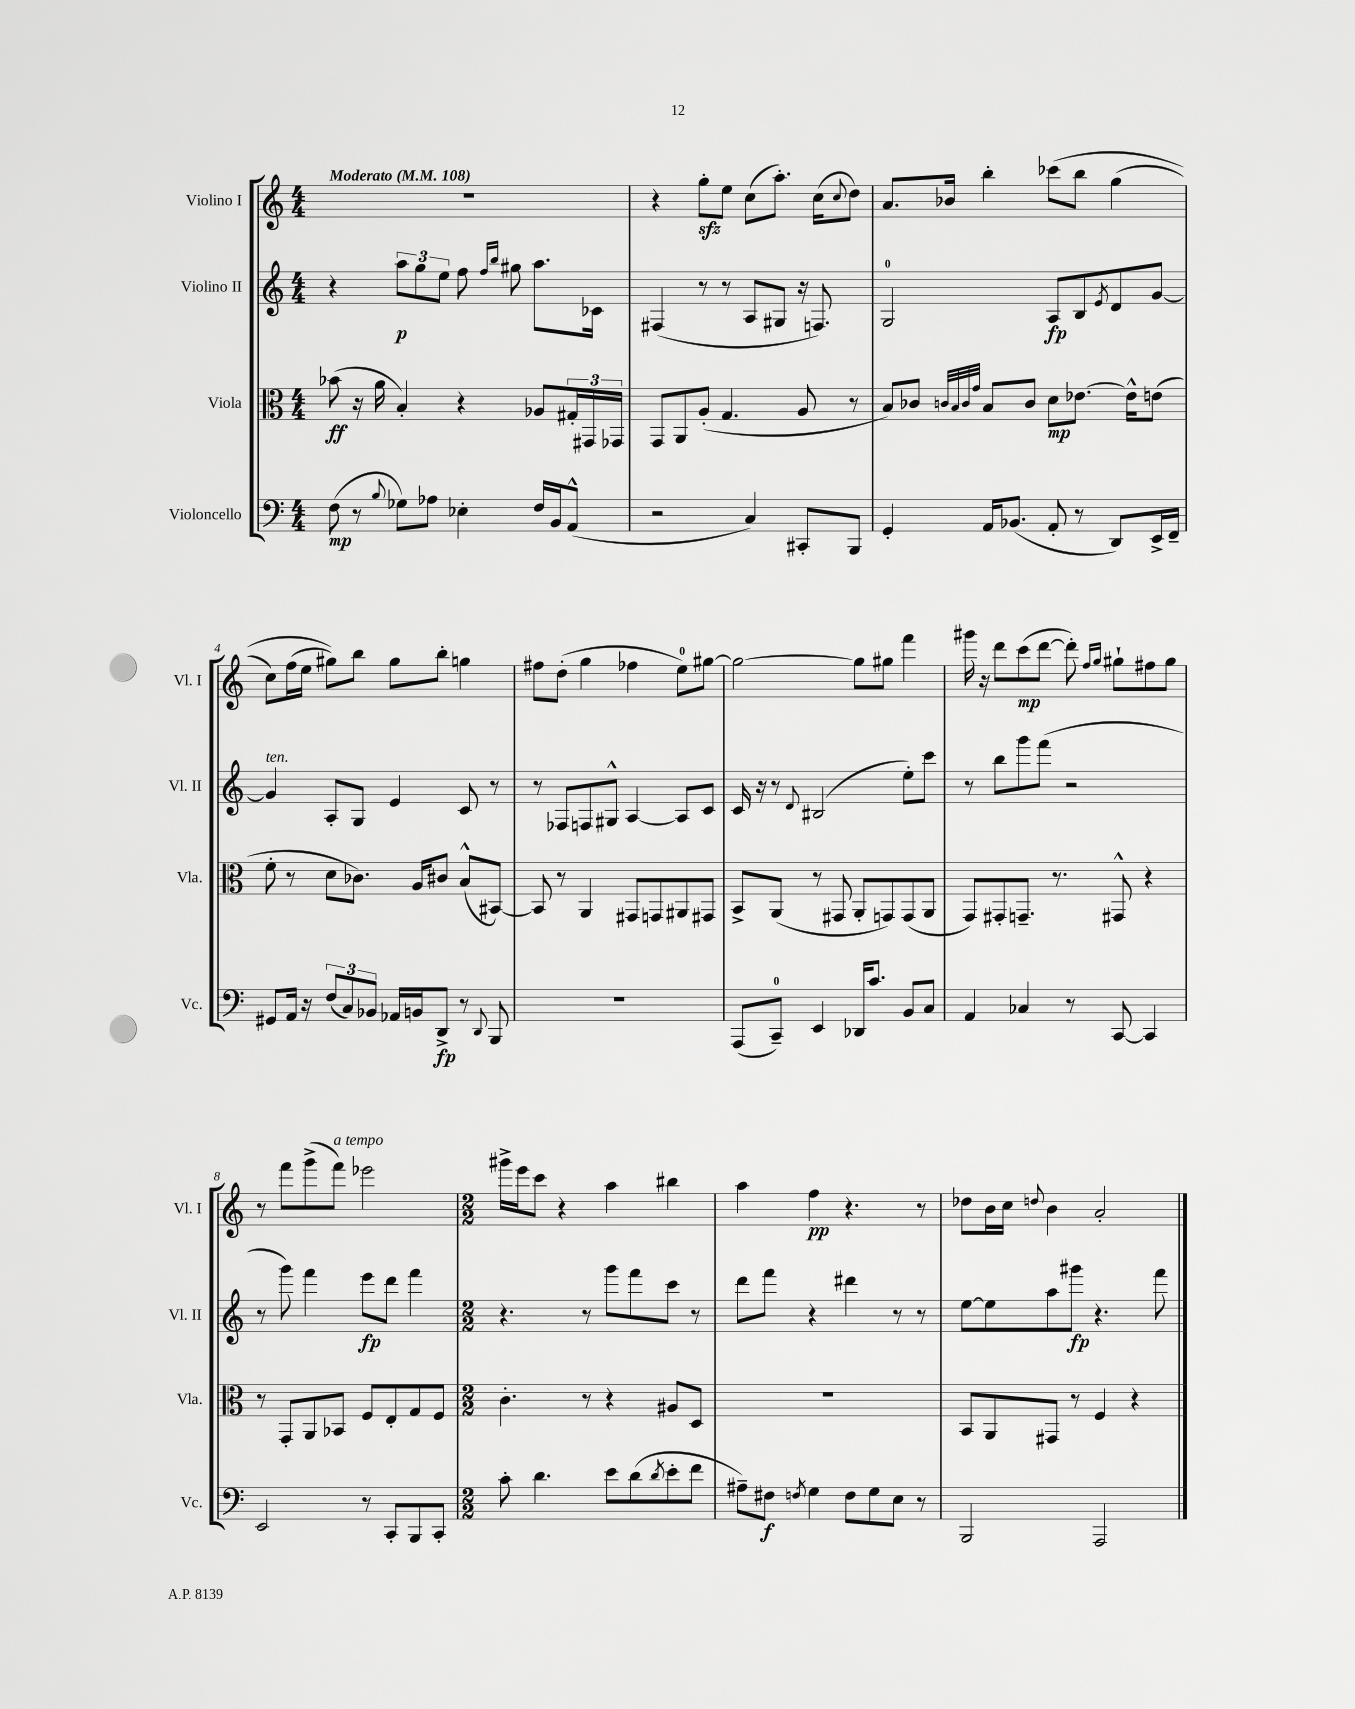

**kern	**kern	**kern	**kern
*staff4	*staff3	*staff2	*staff1
*clefF4	*clefC3	*clefG2	*clefG2
*k[]	*k[]	*k[]	*k[]
*M4/4	*M4/4	*M4/4	*M4/4
*MM108	*MM108	*MM108	*MM108
(8F	(8b-	4r	1r
8r	16r	.	.
.	16a	.	.
8qqB	.	.	.
8G-)	4B')	12aa	.
.	.	12gg	.
8A-	.	.	.
.	.	12ee	.
4E-'	4r	8ff	.
.	.	16qqff	.
.	.	16qqbb	.
.	.	8gg#	.
16F	8A-	8.aa	.
16BB	.	.	.
(8AA^^	24G#'	.	.
.	24GG#	.	.
.	.	16c-	.
.	24GG-	.	.
=	=	=	=
2r	8GG	(4F#	4r
.	8AA	.	.
.	(8A'	8r	8gg'
.	4.G	8r	8ee
4C)	.	8A	(8cc
.	.	8G#	8.aa')
8CC#'	8A	16r	.
.	.	8.F)	(16cc
.	.	.	8qqcc
8BBB	8r	.	8dd)
=	=	=	=
4GG'	8B)	2G	8.a
.	8c-	.	.
.	.	.	16b-
.	32qqc	.	.
.	32qqB	.	.
.	32qqc	.	.
.	32qqg	.	.
16AA	8B	.	4bb'
(8.BB-	.	.	.
.	8c	.	.
8AA'	8d	8A	&(8ccc-
8r	[8.e-	8B	8bb
.	.	8qe	.
8DD)	.	8d	(4gg
.	16e-^^]	.	.
16EE^	(8e	[8g	.
16FF~	.	.	.
=	=	=	=
8GG#	8f'	4g]	8cc)
16AA	8r	.	(16ff
16r	.	.	16ee
(12F	8d	8A'	8gg#)&)
12C)	.	.	.
.	8.c-)	8G	8bb
12BB-	.	.	.
16AA-	.	4e	8gg#
16BB	16A	.	.
8DD^	8c#	.	8bb'
8r	(8B^^	8c	4gg
8qqDD	.	.	.
8BBB	[8BB#)	8r	.
=	=	=	=
1r	8BB#]	8r	8ff#
.	8r	8F-	(8dd'
.	4AA	8F	4gg
.	.	8G#^^	.
.	8GG#	[4A	4ff-
.	8GG	.	.
.	8AA#	8A]	8ee)
.	8GG#	8c	[8gg#
=	=	=	=
(8AAA	8BB^	16c	2gg#_
.	.	16r	.
8CC~)	(8AA	8r	.
.	.	8qqd	.
4EE	8r	(2B#	.
.	8GG#	.	.
16DD-	8AA'	.	8gg#]
8.c	.	.	.
.	8GG)	.	8gg#
8BB	(8GG	8ee')	4fff
8C	8AA	8ccc	.
=	=	=	=
4AA	8GG)	8r	16ggg#
.	.	.	16r
.	8GG#'	8bb	8ddd
4C-	8.GG~	8ggg	(8ccc
.	.	(8fff	[8ddd
.	8.r	.	.
8r	.	2r	8ddd'])
.	.	.	16qqff
.	.	.	16qqgg
[8CC	8GG#^^	.	8gg#`
4CC]	4r	.	8ff#
.	.	.	8gg#
=	=	=	=
2EE	8r	8r	8r
.	8GG'	8ggg)	8fff
.	8AA	4fff	(8ggg^
.	8BB-	.	8fff)
8r	8F	8eee	2eee-
8CC'	8E'	8ddd	.
8BBB	8G	4fff	.
8CC'	8F	.	.
=	=	=	=
*M2/2	*M2/2	*M2/2	*M2/2
8c'	4.c'	4.r	16ggg#^
.	.	.	16eee
4.d	.	.	8ccc
.	.	.	4r
.	8r	8r	.
8e	4r	8ggg	4aa
(8d	.	8fff	.
8qd	.	.	.
8e'	8A#	8ccc	4bb#
8f	8D	8r	.
=	=	=	=
8A#~)	1r	8ddd	4aa
8F#	.	8fff	.
8qF	.	.	.
4G	.	4r	4ff
8F	.	4ddd#	4.r
8G	.	.	.
8E	.	8r	.
8r	.	8r	8r
=	=	=	=
2BBB	8BB	[8ee	8dd-
.	8AA	8ee]	16b
.	.	.	16cc
.	.	.	8qqdd
.	8GG#	8aa	4b
.	8r	8ggg#	.
2AAA	4F	4.r	2a'
.	4r	.	.
.	.	8fff	.
==	==	==	==
*-	*-	*-	*-
